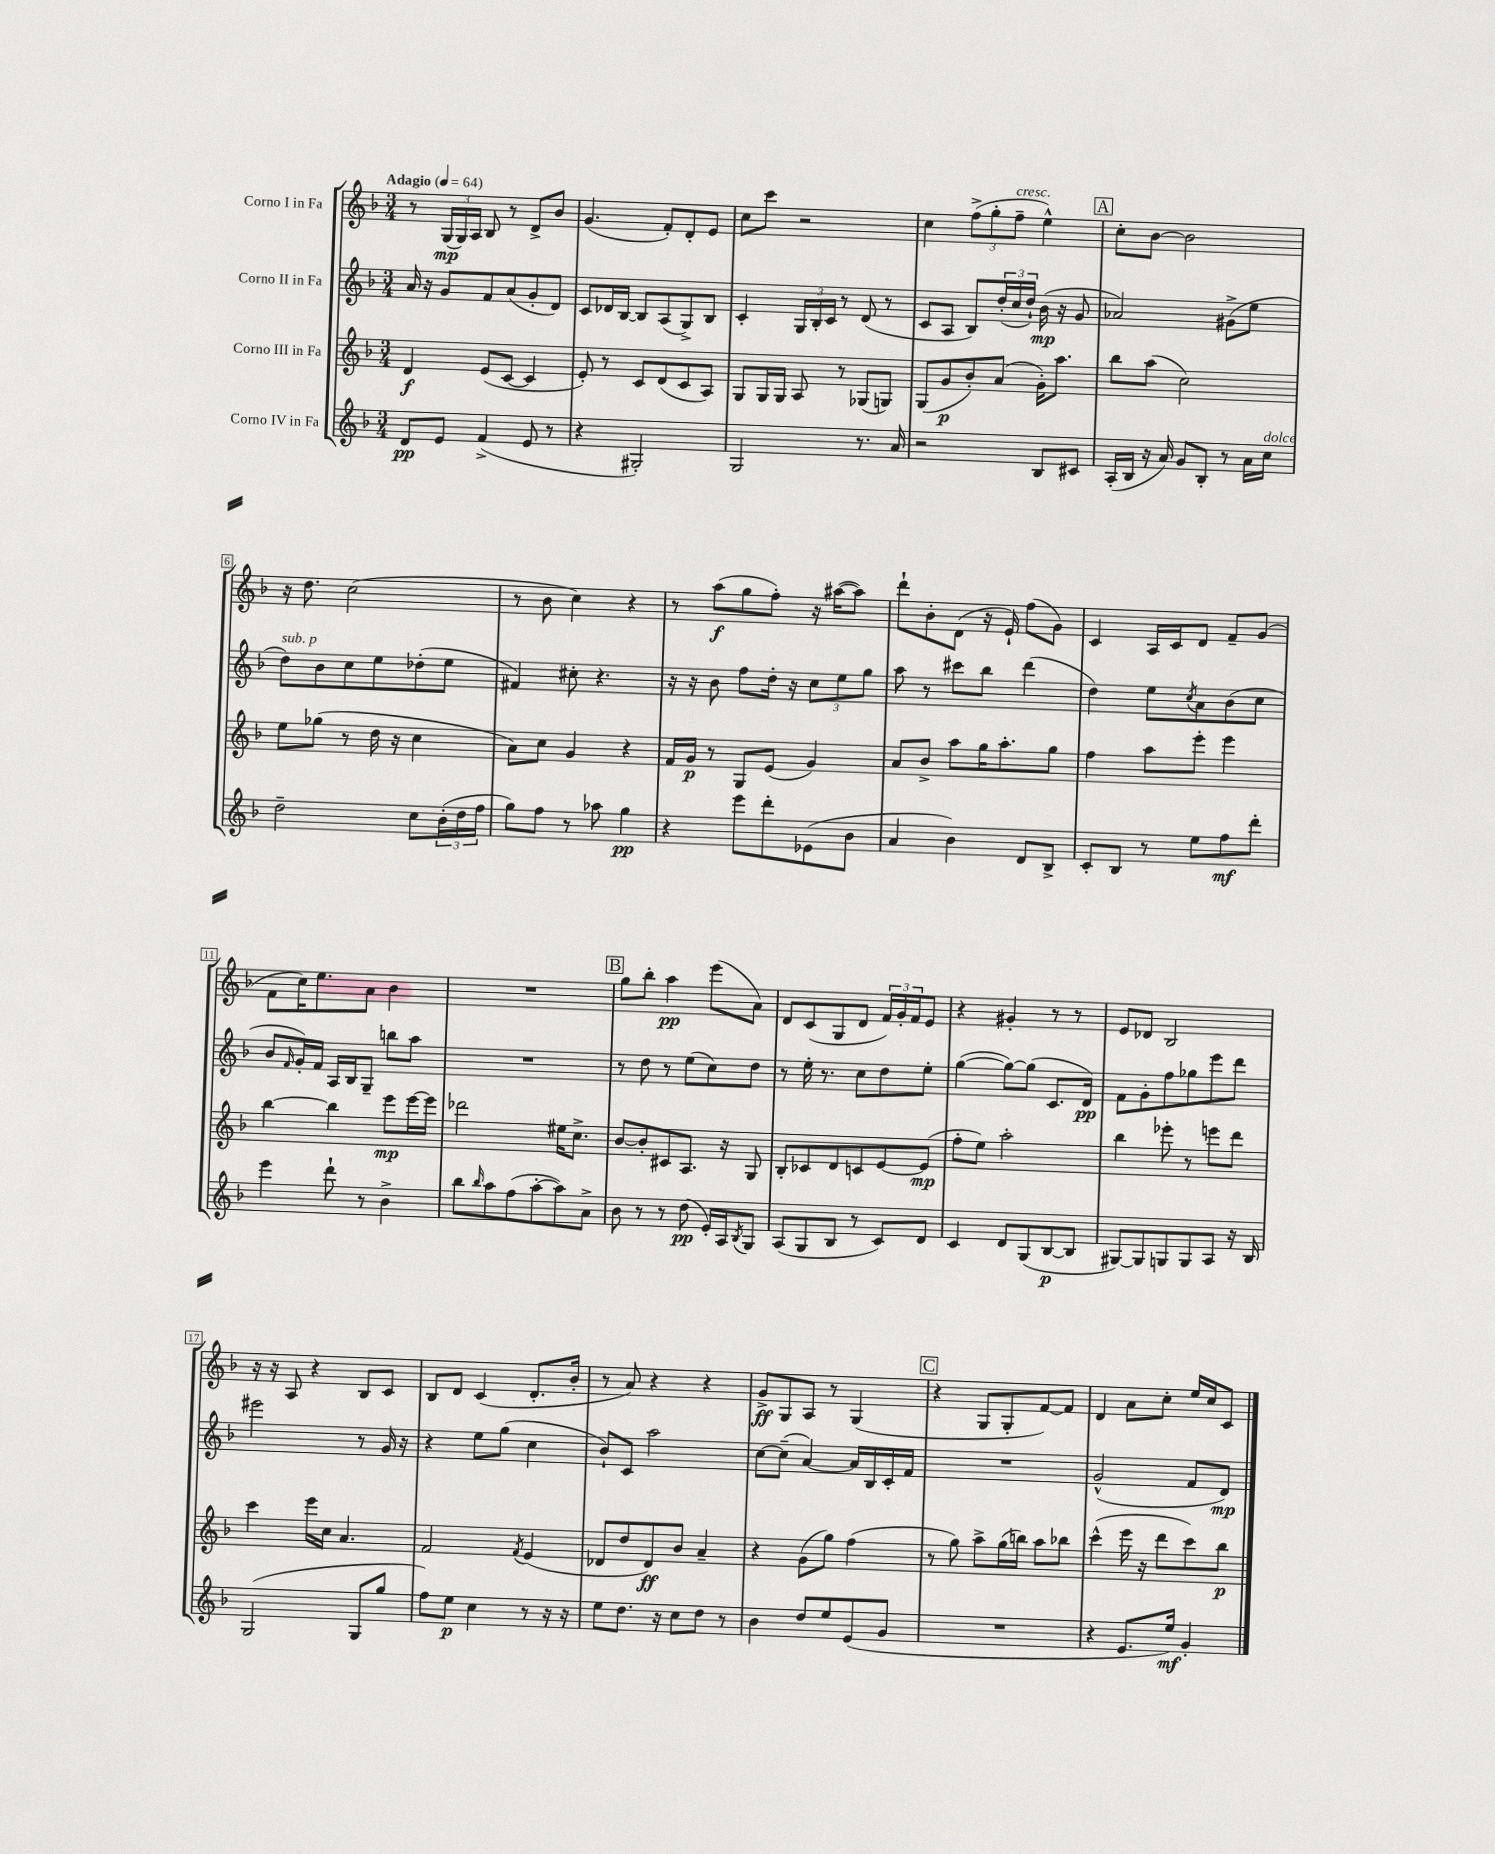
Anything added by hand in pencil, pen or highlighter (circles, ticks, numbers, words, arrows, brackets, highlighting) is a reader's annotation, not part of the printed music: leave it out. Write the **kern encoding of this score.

**kern	**dynam	**kern	**dynam	**kern	**dynam	**kern	**dynam
*part4	*part4	*part3	*part3	*part2	*part2	*part1	*part1
*staff4	*staff4	*staff3	*staff3	*staff2	*staff2	*staff1	*staff1
*I"Corno IV in Fa	*	*I"Corno III in Fa	*	*I"Corno II in Fa	*	*I"Corno I in Fa	*
*clefG2	*	*clefG2	*	*clefG2	*	*clefG2	*
*k[b-]	*	*k[b-]	*	*k[b-]	*	*k[b-]	*
*M3/4	*	*M3/4	*	*M3/4	*	*M3/4	*
*MM64	*	*MM64	*	*MM64	*	*MM64	*
=1	=1	=1	=1	=1	=1	=1	=1
!	!	!	!	!	!	!LO:TX:a:B:t=Adagio	!
8d/L	pp	4d/	f	16a/	.	8r	.
.	.	.	.	16r	.	.	.
8e/J	.	.	.	8g/L	.	(24G/LL	mp
.	.	.	.	.	.	24G/)	.
.	.	.	.	.	.	24A/JJ	.
(4f^/	.	(8e/L	.	8f/	.	8B-/	.
.	.	[8c/J	.	(8a/	.	8r	.
8e/	.	4c/]	.	8g'/	.	8d^/L	.
8r	.	.	.	8d/J)	.	8b-/J	.
=2	=2	=2	=2	=2	=2	=2	=2
4r	.	8e'/)	.	8c/L	.	(4.g/	.
.	.	8r	.	16d-X/L	.	.	.
.	.	.	.	[16B-/JJ	.	.	.
2G#X'/)	.	8c/L	.	8B-/L]	.	.	.
.	.	(8d/	.	(8A/	.	8f'/L)	.
.	.	8c/	.	8G^/)	.	8d'/	.
.	.	8A/J)	.	8B-/J	.	8e/J	.
=3	=3	=3	=3	=3	=3	=3	=3
2G/	.	8G/L	.	4c'/	.	8cc\L	.
.	.	16G/L	.	.	.	8ccc\J	.
.	.	16G/JJ	.	.	.	.	.
.	.	8A/	.	24G/LL	.	2r	.
.	.	.	.	24B-'/	.	.	.
.	.	.	.	24c/JJ	.	.	.
.	.	8r	.	8r	.	.	.
8.r	.	(8G-X/L	.	(8d/	.	.	.
.	.	8Gn/J)	.	8r	.	.	.
16a/	.	.	.	.	.	.	.
=4	=4	=4	=4	=4	=4	=4	=4
2r	.	(8G/L	.	8c/L	.	4cc\	.
.	.	8g/	p	8A/J	.	.	.
.	.	8b-'/)	.	8B-/L)	.	(12ff^\L	.
.	.	.	.	.	.	12gg'\	.
.	.	(8a/J	.	(24dd'/L	.	.	.
!	!	!	!	!	!	!LO:TX:a:i:t=cresc.	!
.	.	.	.	24cc/	.	12ff~\J	.
.	.	.	.	24dd`/JJ)	.	.	.
8B-/L	.	16g'\KL)	.	(16b-\	mp	4ee^^\)	.
.	.	8.aa\J	.	16r	.	.	.
8c#X/J	.	.	.	8g/	.	.	.
!!LO:REH:place=s1:t=A
=5	=5	=5	=5	=5	=5	=5	=5
(16A'/LL	.	8bb-\L	.	2a-X/)	.	8cc'\L	.
16B-/JJ	.	.	.	.	.	.	.
16r	.	(8aa\J	.	.	.	[8b-\J	.
16a/)	.	.	.	.	.	.	.
8g/L	.	2cc\)	.	.	.	2b-\]	.
8B-'/J	.	.	.	.	.	.	.
8r	.	.	.	(8g#X^\L	.	.	.
16a\LL	.	.	.	8ee\J	.	.	.
!LO:TX:a:i:t=dolce	!	!	!	!	!	!	!
16cc\JJ	.	.	.	.	.	.	.
!!LO:LB:g=z
=6	=6	=6	=6	=6	=6	=6	=6
!	!	!	!	!LO:TX:a:i:t=sub. p	!	!	!
2dd~\	.	8ee\L	.	8dd\L)	.	16r	.
.	.	.	.	.	.	8.dd\	.
.	.	(8gg-X\J	.	8b-\	.	.	.
.	.	8r	.	8cc\	.	(2cc\	.
.	.	16dd\	.	8ee\	.	.	.
.	.	16r	.	.	.	.	.
8cc\L	.	4cc\	.	(8dd-X'\	.	.	.
(24b-'\L	.	.	.	8ee\J	.	.	.
24dd\	.	.	.	.	.	.	.
24ff\JJ	.	.	.	.	.	.	.
=7	=7	=7	=7	=7	=7	=7	=7
8gg\L)	.	8a\L)	.	4f#X/)	.	8r	.
8ff\J	.	8cc\J	.	.	.	8b-\	.
8r	.	4g/	.	8cc#X'\	.	4cc\)	.
8aa-X\	.	.	.	4.r	.	.	.
4gg\	pp	4r	.	.	.	4r	.
=8	=8	=8	=8	=8	=8	=8	=8
4r	.	16f/LL	.	16r	.	8r	.
.	.	16g/JJ	p	16r	.	.	.
.	.	8r	.	8b-\	.	(8aa\L	f
8eee\L	.	8G/L	.	8ff\L	.	8gg\	.
8ddd'\	.	(8e/J	.	16dd'\Jk	.	8ff'\J)	.
.	.	.	.	16r	.	.	.
(8e-X\	.	4g/)	.	12cc\L	.	16r	.
.	.	.	.	.	.	([16aa#X\KL	.
.	.	.	.	12ee\	.	.	.
8b-\J	.	.	.	.	.	8aa#\J])	.
.	.	.	.	12gg\J	.	.	.
=9	=9	=9	=9	=9	=9	=9	=9
4a/	.	8a/L	.	8aa\	.	8ddd`\L	.
.	.	8b-^/J	.	8r	.	8b-'\	.
4b-\)	.	8aa\L	.	8ccc#X\L	.	(8d\J	.
.	.	16gg\K	.	8bb-\J	.	16r	.
.	.	8.aa'\	.	.	.	16e`/)	.
8d/L	.	.	.	(4ddd\	.	(8ff\L	.
8B-^/J	.	8gg\J	.	.	.	8g\J)	.
=10	=10	=10	=10	=10	=10	=10	=10
8c'/L	.	4ff\	.	4dd\)	.	4c/	.
8B-/J	.	.	.	.	.	.	.
8r	.	8aa\L	.	8ee\L	.	16A/LL	.
.	.	.	.	.	.	16c/J	.
.	.	.	.	8qcc/	.	.	.
8ee\L	.	8eee'\J	.	8a\	.	8d/J	.
8ff\	mf	4eee\	.	(8b-\	.	8f~/L	.
8ddd'\J	.	.	.	8cc\J	.	(8g/J	.
!!LO:LB:g=z
=11	=11	=11	=11	=11	=11	=11	=11
4eee\	.	[4bb-\	.	8b-/L	.	8f\L	.
.	.	.	.	16qqf/	.	.	.
.	.	.	.	16g'/L)	.	16cc\K)	.
.	.	.	.	16f/JJ	.	8.ee\	.
8ddd`\	.	4bb-\]	.	16A/LL	.	.	.
.	.	.	.	16B-/J	.	.	.
8r	.	.	.	8G~/J	.	8a\J	.
4b-^\	.	8eee\L	mp	8bbn\L	.	4b-\	.
.	.	[16eee\L	.	8aa\J	.	.	.
.	.	16eee\JJ]	.	.	.	.	.
=12	=12	=12	=12	=12	=12	=12	=12
8bb-\L	.	2ddd-X\	.	2.r	.	2.r	.
16qqbb-/	.	.	.	.	.	.	.
8aa\	.	.	.	.	.	.	.
(8ff\	.	.	.	.	.	.	.
[8aa'\	.	.	.	.	.	.	.
8aa\])	.	16ee#X\KL	.	.	.	.	.
.	.	8.cc^\J	.	.	.	.	.
8a^\J	.	.	.	.	.	.	.
!!LO:REH:place=s1:t=B
=13	=13	=13	=13	=13	=13	=13	=13
8b-\	.	[8b-/L	.	8r	.	8gg\L	.
8r	.	8b-'/]	.	8dd\	.	8bb-'\J	.
8r	.	8c#X/	.	8r	.	4aa\	pp
(8dd\	pp	8.A/J	.	(8ee\L	.	.	.
16e'/LL)	.	.	.	8cc\)	.	(8eee\L	.
16A/J	.	16r	.	.	.	.	.
8qB-/	.	.	.	.	.	.	.
8G/J	.	8G/	.	8dd\J	.	8a\J)	.
=14	=14	=14	=14	=14	=14	=14	=14
(8A/L	.	8B-'/L	.	8r	.	8d/L	.
8G/	.	8c-X/	.	16ee'\	.	(8c/	.
.	.	.	.	8.r	.	.	.
8B-/J	.	8d/	.	.	.	8G/	.
8r	.	8cn/	.	8cc\L	.	8d/J	.
8c/L)	.	[8e/	.	8dd\	.	24f/LL)	.
.	.	.	.	.	.	24g'/	.
.	.	.	.	.	.	24f/J	.
8d/J	.	(8e/J]	mp	8ee'\J	.	8e/J	.
=15	=15	=15	=15	=15	=15	=15	=15
4c/	.	8ff'\L	.	([4gg\	.	4r	.
.	.	8ee\J)	.	.	.	.	.
8d/L	.	2aa'\	.	8gg\L_)	.	4g#X'/	.
(8G/	.	.	.	(8gg\J]	.	.	.
[8B-/	p	.	.	8.c/L	.	8r	.
8B-/J]	.	.	.	.	.	8r	.
.	.	.	.	16d/Jk)	pp	.	.
=16	=16	=16	=16	=16	=16	=16	=16
[8G#X/L)	.	4bb-\	.	8f\L	.	8e/L	.
8G#/]	.	.	.	8g'\	.	8d-X/J	.
8Gn/	.	8eee-X'\	.	8ff\	.	2B-/	.
8G/	.	8r	.	8gg-X\	.	.	.
8A/J	.	8eeen\L	.	8eee\	.	.	.
16r	.	8ddd\J	.	8ddd\J	.	.	.
16B-/	.	.	.	.	.	.	.
!!LO:LB:g=z
=17	=17	=17	=17	=17	=17	=17	=17
(2G/	.	4ccc\	.	2eee#X\	.	16r	.
.	.	.	.	.	.	16r	.
.	.	.	.	.	.	8A/	.
.	.	16eee\LL	.	.	.	4r	.
.	.	16cc\JJ	.	.	.	.	.
.	.	4.a/	.	.	.	.	.
8G/L	.	.	.	8r	.	8B-/L	.
8gg/J	.	.	.	16g/	.	8c/J	.
.	.	.	.	16r	.	.	.
=18	=18	=18	=18	=18	=18	=18	=18
8ff\L)	.	2f/	.	4r	.	8B-/L	.
8ee\J	p	.	.	.	.	8d/J	.
4cc\	.	.	.	8ee\L	.	(4c/	.
.	.	.	.	(8gg\J	.	.	.
.	.	8qf/	.	.	.	.	.
8r	.	(4e/	.	4cc\	.	8.d'/L	.
16r	.	.	.	.	.	.	.
16r	.	.	.	.	.	16b-'/Jk	.
=19	=19	=19	=19	=19	=19	=19	=19
8ee\L	.	8d-X/L	.	8b-`/L)	.	8r	.
8.dd\J	.	8dd/	.	8c/J	.	8a/)	.
.	.	8d-/)	ff	2aa\	.	4r	.
16r	.	.	.	.	.	.	.
8cc\L	.	8b-/J	.	.	.	.	.
8dd\J	.	4a~/	.	.	.	4r	.
8r	.	.	.	.	.	.	.
=20	=20	=20	=20	=20	=20	=20	=20
4b-\	.	4r	.	[8cc\L	.	8g^/L	ff
.	.	.	.	(8cc~\J]	.	8G/	.
8dd/L	.	(8g\L	.	[4a/)	.	8A/J	.
8ee/	.	8gg\J)	.	.	.	8r	.
(8e/	.	(4ff\	.	16a/LL]	.	(4G/	.
.	.	.	.	16B-/	.	.	.
8g/J	.	.	.	16c'/	.	.	.
.	.	.	.	16f/JJ	.	.	.
!!LO:REH:place=s1:t=C
=21	=21	=21	=21	=21	=21	=21	=21
2.r	.	8r	.	2.r	.	4r	.
.	.	8gg\)	.	.	.	.	.
.	.	8aa^\L	.	.	.	8G/L	.
.	.	(16gg\L	.	.	.	8G'/	.
.	.	16bbn\JJ)	.	.	.	.	.
.	.	8aa\L	.	.	.	[8f/)	.
.	.	8bb-X\J	.	.	.	8f/J]	.
=22	=22	=22	=22	=22	=22	=22	=22
4r	.	(4ccc^^\	.	(2g^^/	.	4d/	.
8.e/L	.	16eee\	.	.	.	8a\L	.
.	.	16r	.	.	.	.	.
.	.	8ddd\L	.	.	.	8cc'\J	.
16ee/Jk)	mf	.	.	.	.	.	.
4g'/	.	8ccc\)	.	8f/L	.	16ee/LL	.
.	.	.	.	.	.	16cc/J	.
.	.	8bb-\J	p	8d/J)	mp	8c/J	.
==	==	==	==	==	==	==	==
*-	*-	*-	*-	*-	*-	*-	*-
